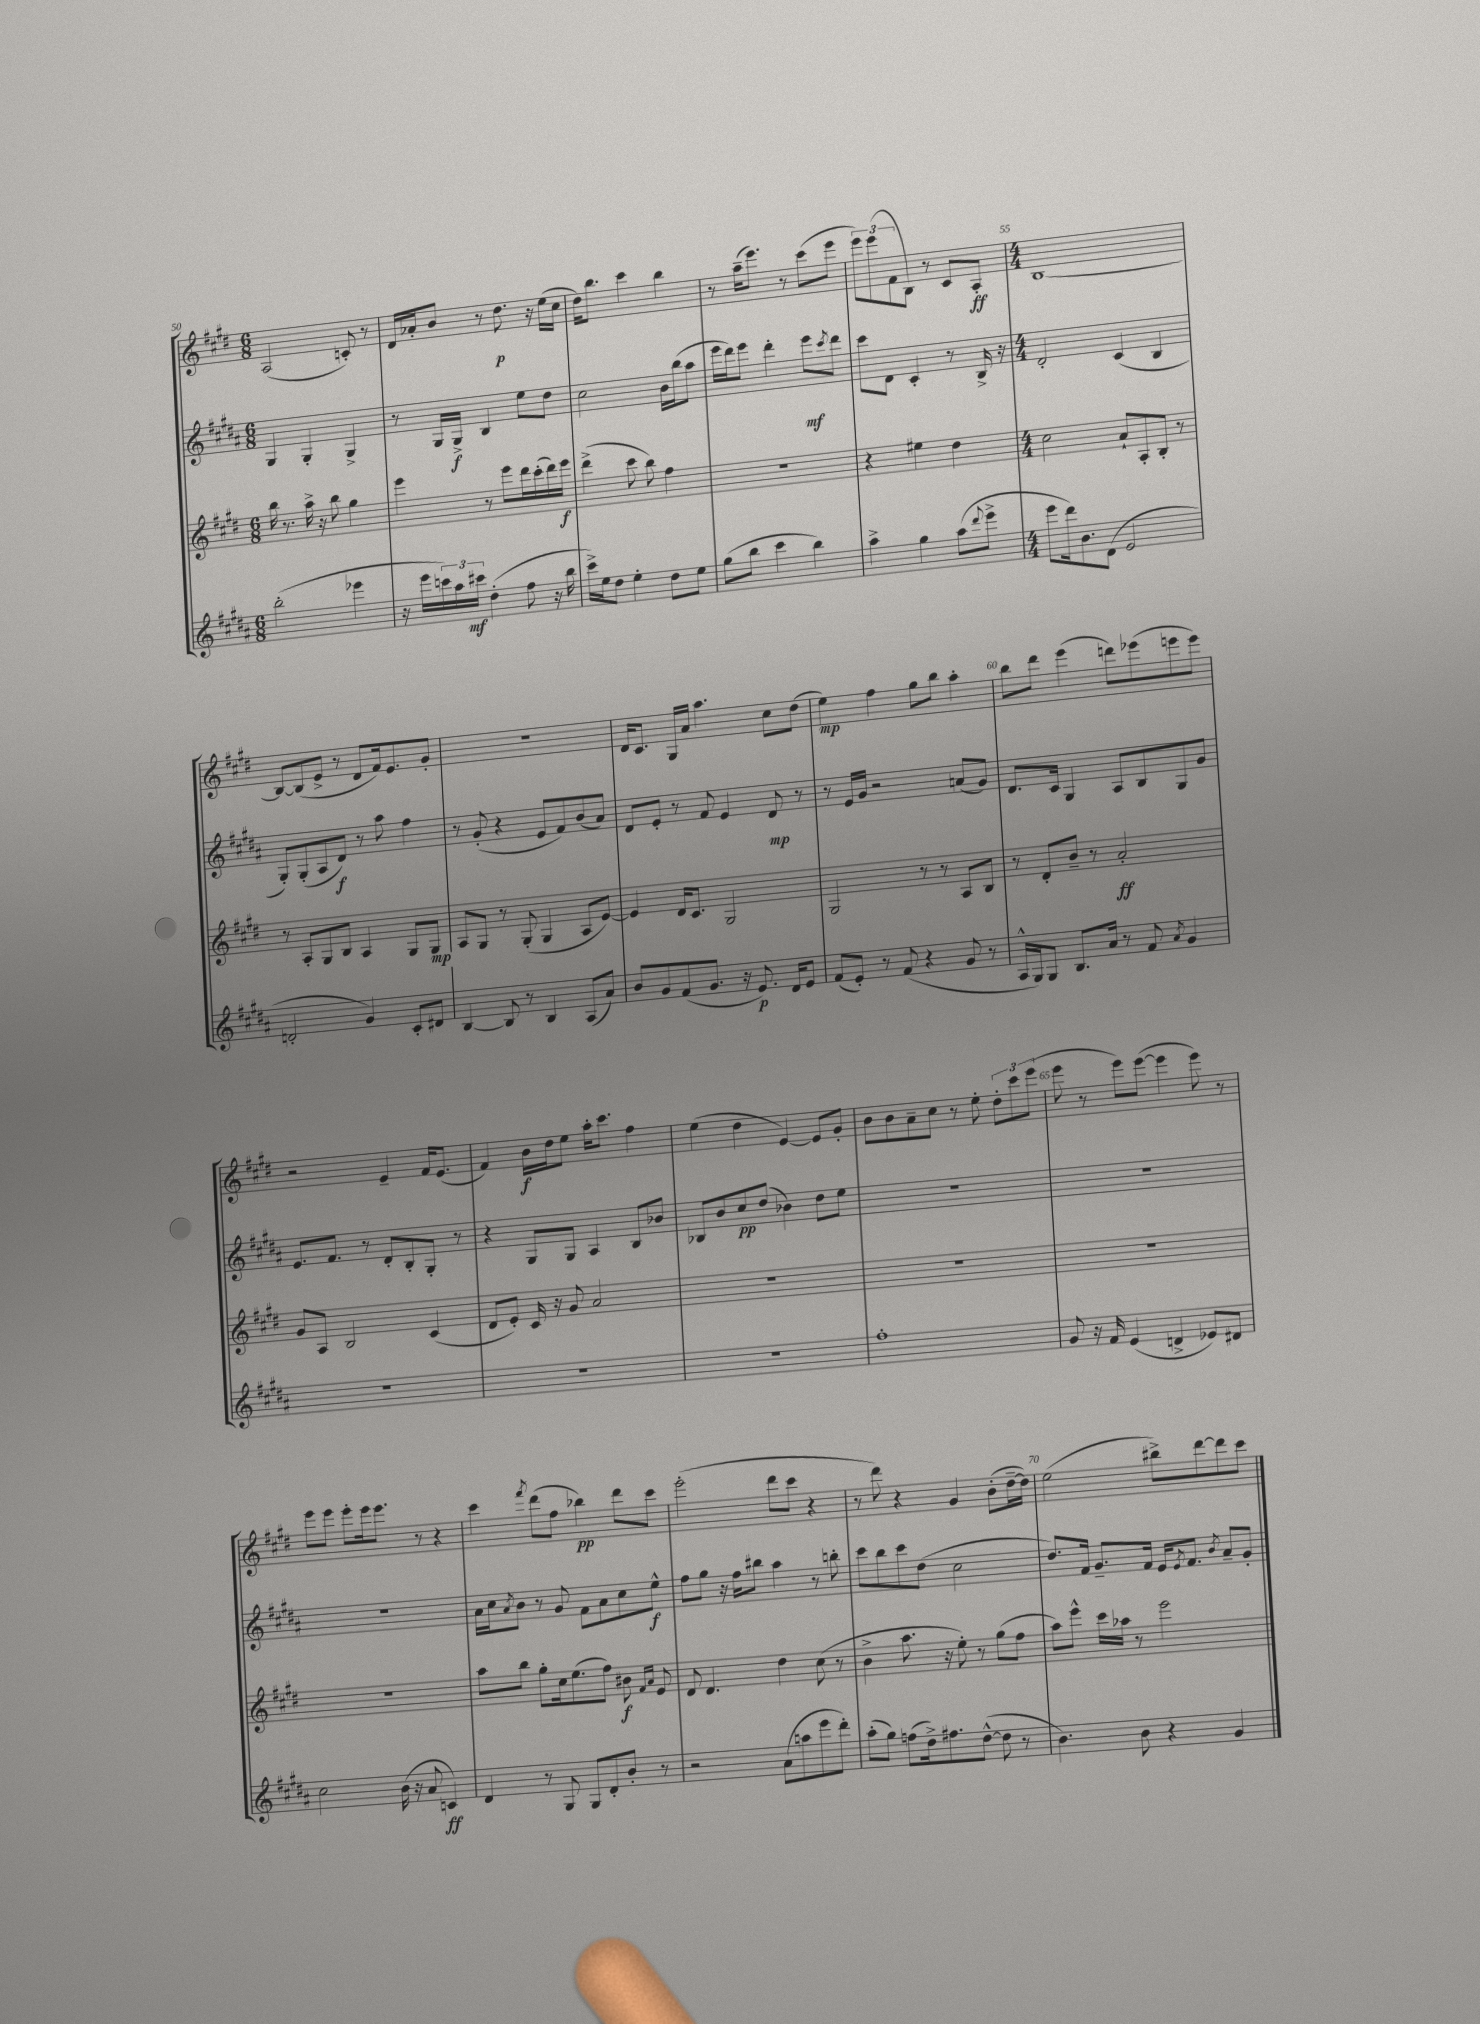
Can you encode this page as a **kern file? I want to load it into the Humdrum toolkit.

**kern	**kern	**kern	**kern
*staff4	*staff3	*staff2	*staff1
*clefG2	*clefG2	*clefG2	*clefG2
*k[f#c#g#d#a#]	*k[f#c#g#d#]	*k[f#c#g#d#a#]	*k[f#c#g#d#]
*M6/8	*M6/8	*M6/8	*M6/8
(2bb'\	16bb\	4G#/	(2A/
.	8.r	.	.
.	16aa^\	4G#'/	.
.	16r	.	.
.	8bb\	.	.
4eee-\	4gg#\	4G#^/	8c'/)
.	.	.	8r
=	=	=	=
16r	4eee\	8r	16d#/LL
16eee\LL	.	.	16a-'/J
24ccc\)	.	16G#/LL	8b/J
24aa#\	.	.	.
.	.	16G#^/JJ	.
24ccc#\JJ	.	.	.
(4dd#'\	8r	4B/	8r
.	8eee\L	.	8.dd#\
8ff#\	16ddd#\L	8ee\L	.
.	(16ccc#'\	.	16r
16r	16ddd#\)	8dd#\J	(16ee\LL
16bb\	16eee\JJ	.	16cc#\JJ
=	=	=	=
16ccc#^\LL)	(4ddd#^\	2cc#\	16dd#\LK)
16ee\J	.	.	8.bb\J
8dd#\J	.	.	.
4ee'\	8ccc#\	.	4ccc#\
.	8bb\)	.	.
8dd#\L	4ff#\	16b\LL	4bb\
.	.	(16bb\J	.
8ee\J	.	8aa#\J	.
=	=	=	=
(8gg#\L	2.r	16eee\LL	8r
.	.	16ddd#\J)	.
8bb\J	.	8eee\J	(16aa~\LK
.	.	.	8.eee\J)
4ccc#\	.	4ddd#'\	.
.	.	.	8r
4bb\)	.	8eee\L	(8ccc#\L
.	.	8qccc#/	.
.	.	8ddd#\J	8eee\J
=	=	=	=
4aa#^\	4r	8ccc#\L	12eee\L)
.	.	.	(12eee\
.	.	8d#\J	.
.	.	.	12f#\
4gg#\	4ee#\	4c#'/	8B\J)
.	.	.	8r
(8aa#\L	4dd#\	8r	8c#/L
8qqddd#/	.	.	.
8eee^\J	.	16B^/	8A'/J
.	.	16r	.
=	=	=	=
*M4/4	*M4/4	*M4/4	*M4/4
8eee\L	2cc#\	2d#'/	[1B
16ddd#\k)	.	.	.
8.b\	.	.	.
(8d#\J	.	.	.
2e/	8a`/L	(4c#/	.
.	8A'/	.	.
.	8B'/J	4B/	.
.	8r	.	.
=	=	=	=
2d'/	8r	8G#'/L)	8B/_L
.	8A'/L	(8G#'/	(8B/]
.	8G#/	8A#/	8e^/J
.	8B/J	8d#/J)	8r
4g#/)	4A/	8r	8d#/L
.	.	8aa#\	16f#/k)
.	.	.	8.e/
8c#'/L	8G#/L	4ff#\	.
8d#/J	8G#/J	.	8g#'/J
=	=	=	=
[4B/	8A/L	8r	1r
.	8G#/J	(8g#'/	.
8B/]	8r	4r	.
8r	(8G#'/	.	.
4B/	4G#/	8e/L	.
.	.	8f#/)	.
(8A#/L	8A/L	(8b/	.
8a#/J)	[8e/J)	8a#/J)	.
=	=	=	=
8b/L	4e/]	8d#/L	16d#/LK
.	.	.	8.c#/J
8g#/	.	8e'/J	.
(8f#/	16d#/LK	8r	16G#/LL
.	8.c#/J	.	16a/JJ
8.g#/J	.	8f#/	4.aa\
.	2G#/	4e/	.
16r	.	.	.
8.e/)	.	.	.
.	.	8d#/	8cc#\L
16d#/LK	.	.	.
8e/J	.	8r	(8dd#\J
=	=	=	=
(8f#/L	2G#/	8r	4ee\)
8e'/J)	.	16e/LL	.
.	.	16g#/JJ	.
8r	.	2r	4ff#\
(8f#/	.	.	.
4r	8r	.	8gg#\L
.	8r	.	8bb\J
8g#/	8A/L	(8a/L	4aa'\
8r	8B/J	8g#/J)	.
=	=	=	=
16A#^^/LL	8r	8.d#/L	8bb\L
16G#/J)	.	.	.
8G#/J	8d#'/L	.	8ddd#\J
.	.	16c#/Jk	.
8.B/L	8b~/J	4G#/	(4eee\
.	8r	.	.
16a#/Jk	.	.	.
8r	2a'/	8A#/L	8ddd\L)
8f#/	.	8B/	(8eee-\
8qa#/	.	.	.
4g#/	.	8G#/	8eee\
.	.	8g#/J	8eee\J)
=	=	=	=
1r	8g#/L	8.e/L	2r
.	8A/J	.	.
.	.	8.f#/J	.
.	2B/	.	.
.	.	8r	.
.	.	8d#'/L	4e~/
.	.	8B'/	.
.	(4c#/	8G#'/J	16f#/LK
.	.	.	(8.e/J
.	.	8r	.
=	=	=	=
1r	8d#/L	4r	4f#/)
.	8e'/J)	.	.
.	16c#/	8G#/L	16b\LL
.	16r	.	16dd#\J
.	8g#/	8G#/J	8ee\J
.	2a/	4A#/	16aa'\LK
.	.	.	8.ccc#\J
.	.	8B/L	4ff#\
.	.	8b-/J	.
=	=	=	=
1r	1r	8B-/L	(4ee\
.	.	8b/	.
.	.	8cc#/	4dd#\
.	.	(8dd#/J	.
.	.	4b-\)	[4e/)
.	.	8dd#\L	8e/]L
.	.	8ee\J	8g#'/J
=	=	=	=
1ff#'	1r	1r	8b\L
.	.	.	8b\
.	.	.	8a~\
.	.	.	8cc#\J
.	.	.	8r
.	.	.	8ee'\
.	.	.	12dd#'\L
.	.	.	12ccc#\
.	.	.	(12eee\J
=	=	=	=
8g#/	1r	1r	8eee\
16r	.	.	8r
16f#/	.	.	.
(4e/	.	.	8eee\L)
.	.	.	([8eee\J
4d^/	.	.	4eee\]
8e-/L)	.	.	8eee\)
8d#/J	.	.	8r
=	=	=	=
2cc#\	1r	1r	8eee\L
.	.	.	8eee\J
.	.	.	8eee'\L
.	.	.	16eee\k
.	.	.	8.eee\J
(16b\	.	.	.
16r	.	.	.
8a#/	.	.	8r
4c/)	.	.	4r
=	=	=	=
4d#/	8aa\L	16a#\LL	4ccc#\
.	.	16cc#\J	.
.	.	8qa#/	.
.	8bb\J	8b\J	.
.	.	.	8qfff#/
8r	8gg#'\L	8r	(8ddd#\L
8G#/	16cc#\k	8g#/	8ff#\J
.	(8.ee\	.	.
8G#/L	.	8f#\L	4bb-\)
8d#'/	8ff#\J)	8a#\	.
8b'/J	8b#\	8cc#\	8ddd#\L
.	16qqf#/LL	.	.
.	16qqa/JJ	.	.
8r	8e/	8ee^^\J	8ccc#\J
=	=	=	=
2r	8d#/	8ff#\L	(2eee'\
.	4.d#/	8gg#\J	.
.	.	16r	.
.	.	16ff#\LK	.
.	.	8bb#\J	.
(8a#\L	4dd#\	4aa#\	8ddd#\L
8aa\	.	.	8ccc#\J
8eee\	(8cc#\	8r	4r
8ddd#'\J)	8r	8bb'\	.
=	=	=	=
(8aa#'\L	4b^\	8ccc#\L	8r
8gg#\J)	.	8bb\	8ddd#\)
(8ff\L	8.aa\	8ccc#\	4r
16dd#^\k)	.	(8dd#\J	.
8.ff#\	16r	.	.
.	8ee'\)	2cc#\	4g#/
([8dd#^^\J	8r	.	.
8dd#\]	(8gg#\L	.	(8b'\L
8r	8ff#\J	.	[16dd#~\L
.	.	.	16dd#\]JJ)
=	=	=	=
4.b\)	8aa\L)	8.dd#/L)	(2ee\
.	8eee^^\J	.	.
.	.	16f#/Jk	.
.	16ccc#\LL	8.g#~/L	.
.	16aa-\JJ	.	.
8b\	8r	.	.
.	.	16f#/Jk	.
4r	2eee\	16e/LK	8bb#^\L)
.	.	8qe/	.
.	.	8.f#/J	.
.	.	.	[8ddd#\
.	.	8qb/	.
4g#/	.	8a#~/L	8ddd#\]
.	.	8g#'/J	8ccc#\J
==	==	==	==
*-	*-	*-	*-
